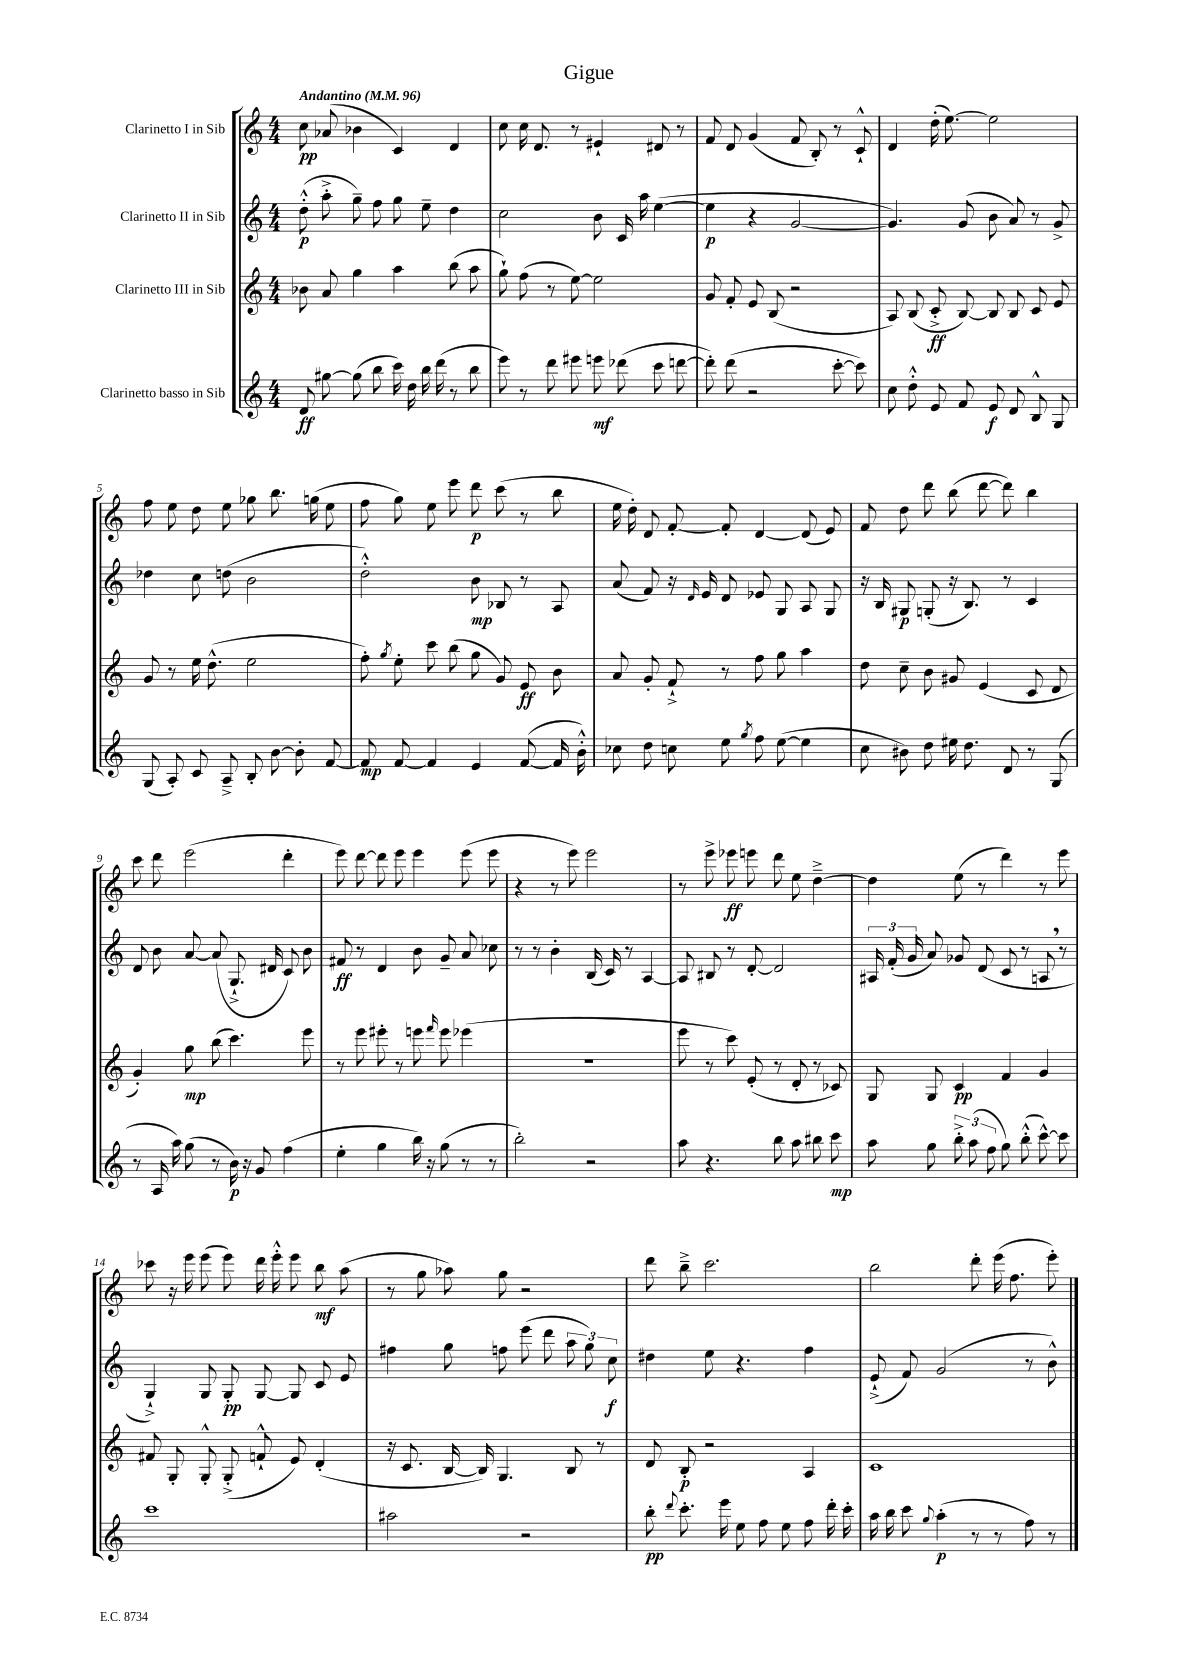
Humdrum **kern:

**kern	**kern	**kern	**kern
*staff4	*staff3	*staff2	*staff1
*clefG2	*clefG2	*clefG2	*clefG2
*k[]	*k[]	*k[]	*k[]
*M4/4	*M4/4	*M4/4	*M4/4
*MM96	*MM96	*MM96	*MM96
8d	8b-	(8dd'^^	8cc
[8gg#	8a	8aa'^	(8a-
(8gg#]	4gg	8gg~)	4b-
8bb	.	8ff	.
16ccc)	4aa	8gg	4c)
16dd	.	.	.
16bb	.	8ee~	.
(16ddd	.	.	.
8r	(8bb	4dd	4d
8bb	8aa	.	.
=	=	=	=
8eee)	8gg`)	2cc	8cc
8r	(8ff	.	16cc
.	.	.	8.d
8ddd	8r	.	.
8eee#	[8ee)	.	8r
8eee	2ee]	8b	4e#`
(8ddd-	.	16c	.
.	.	16aa	.
8ccc	.	([4ee	8d#
[8ddd	.	.	8r
=	=	=	=
8ddd'])	8g	4ee]	8f
(8ddd	8f'	.	8d
2r	8e	4r	(4g
.	(8B	.	.
.	2r	[2g	8f
.	.	.	8B')
[8ccc'	.	.	8r
8ccc])	.	.	8c`^^
=	=	=	=
8cc	8A)	4.g])	4d
8dd'^^	(8B	.	.
8e	8c'^	.	(16dd'
.	.	.	[8.ee)
8f	[8B)	(8g	.
8e	8B]	8b	2ee]
8d	8B	8a)	.
8B^^	8c	8r	.
8G	8e	8g^	.
=	=	=	=
(8G	8g	4dd-	8ff
8A')	8r	.	8ee
8c	16ee	8cc	8dd
.	(8.dd^^	.	.
8A~^	.	(8dd	8ee
8B'	2ee	2b	8gg-
[8b	.	.	8.bb
8b']	.	.	.
.	.	.	(16gg
[8f	.	.	8ee
=	=	=	=
8f]	8ff')	2dd'^^)	8ff
.	8qgg	.	.
[8f	8ee'	.	8gg)
4f]	8ccc	.	8ee
.	(8bb	.	8eee
4e	8gg	8b	8ddd
.	8g)	8B-	(8ccc
([8f	8e	8r	8r
16f]	8b	8A	8bb
16b'^^)	.	.	.
=	=	=	=
8cc-	8a	(8a	16ee
.	.	.	16dd')
8dd	8g'	8f)	8d
8cc	8f`^	16r	[8f'
.	.	16qqd	.
.	.	16e	.
8ee	8r	8d	8f']
8qgg	.	.	.
8ff	8ff	8e-	[4d
([8ee	8gg	8G	.
4ee]	4aa	8A	(8d]
.	.	8G	8e)
=	=	=	=
8cc	8dd	16r	8f
.	.	16B	.
8b#)	8cc~	8G#	8dd
8dd	8b	(8G'	8ddd
16ee#	8g#	16r	(8bb
8.dd	.	8.B)	.
.	(4e	.	[8ddd
8d	.	8r	8ddd])
8r	8c	4c	4bb
(8G	8d	.	.
=	=	=	=
8r	4g')	8d	8ccc
16A	.	8b	8ddd
16aa)	.	.	.
(8gg	8gg	[8a	(2eee
8r	(8bb	(8a]	.
16b)	4.ccc)	8.G`^	.
16r	.	.	.
8g	.	.	.
.	.	16d#	.
(4ff	.	8c)	4ddd'
.	8eee	8b	.
=	=	=	=
4ee'	8r	8f#	8eee)
.	8eee	8r	[8ddd
4gg	8eee#'	4d	8ddd]
.	8r	.	8eee
16bb)	8eee	8b	4eee
16r	.	.	.
.	16qqfff	.	.
(8gg	8eee	8g~	.
8r	(4eee-	8a	(8eee
8r	.	8cc-	8eee
=	=	=	=
2bb')	1r	8r	4r
.	.	8r	.
.	.	4b'	8r
.	.	.	8eee)
2r	.	(16B	2eee
.	.	16c)	.
.	.	8r	.
.	.	[4A	.
=	=	=	=
8aa	8eee	8A]	8r
4.r	8r	8B#	8eee^
.	8ccc)	8r	8eee-
.	(8e'	[8d'	8eee
8bb	8r	2d]	8ddd
8aa	8d'	.	8ee
8bb#	8r	.	[4dd~^
8ccc	8c-)	.	.
=	=	=	=
8aa	8G	24A#	4dd]
.	.	(24f'	.
.	.	24g	.
8gg	8G	8a)	.
12bb'^	4c	8g-	(8ee
(12aa	.	.	.
.	.	(8d	8r
12ff	.	.	.
8gg)	4f	8c	4ddd)
(8bb'^^	.	8r	.
[8ccc^^)	4g	8A	8r
8ccc]	.	8r	8eee
=	=	=	=
1ccc	8f#	4G`^)	8ccc-
.	8G'	.	16r
.	.	.	16eee
.	8G'^^	8G	(8eee
.	(8G'^	8G'	8eee)
.	8f`^^	[8G	16ddd
.	.	.	16eee'^^
.	8e)	8G]	8eee
.	(4d'	8c	8bb
.	.	8e	(8aa
=	=	=	=
2aa#	16r	4ff#	8r
.	8.c	.	.
.	.	.	8gg
.	[16B	8gg	8aa-)
.	16B])	.	.
.	4.G	8ff	8gg
2r	.	(8eee	2r
.	.	8ddd	.
.	8B	12aa	.
.	.	12gg)	.
.	8r	.	.
.	.	12cc	.
=	=	=	=
8bb'	8d	4dd#	8ddd
8qqddd	.	.	.
8.ccc'	8B'	.	8bb~^
.	2r	8ee	2.ccc
16eee	.	.	.
8ee	.	4.r	.
8ff	.	.	.
8ee	.	.	.
8ff	4A	4ff	.
16ddd'	.	.	.
16ccc'	.	.	.
=	=	=	=
16aa	1c	(8e`^	2bb
16bb	.	.	.
8ccc	.	8f)	.
8qqgg	.	.	.
(4aa'	.	(2g	.
8r	.	.	8ddd'
8r	.	.	(16eee
.	.	.	8.ff
8ff)	.	8r	.
8r	.	8b^^)	8eee')
==	==	==	==
*-	*-	*-	*-
